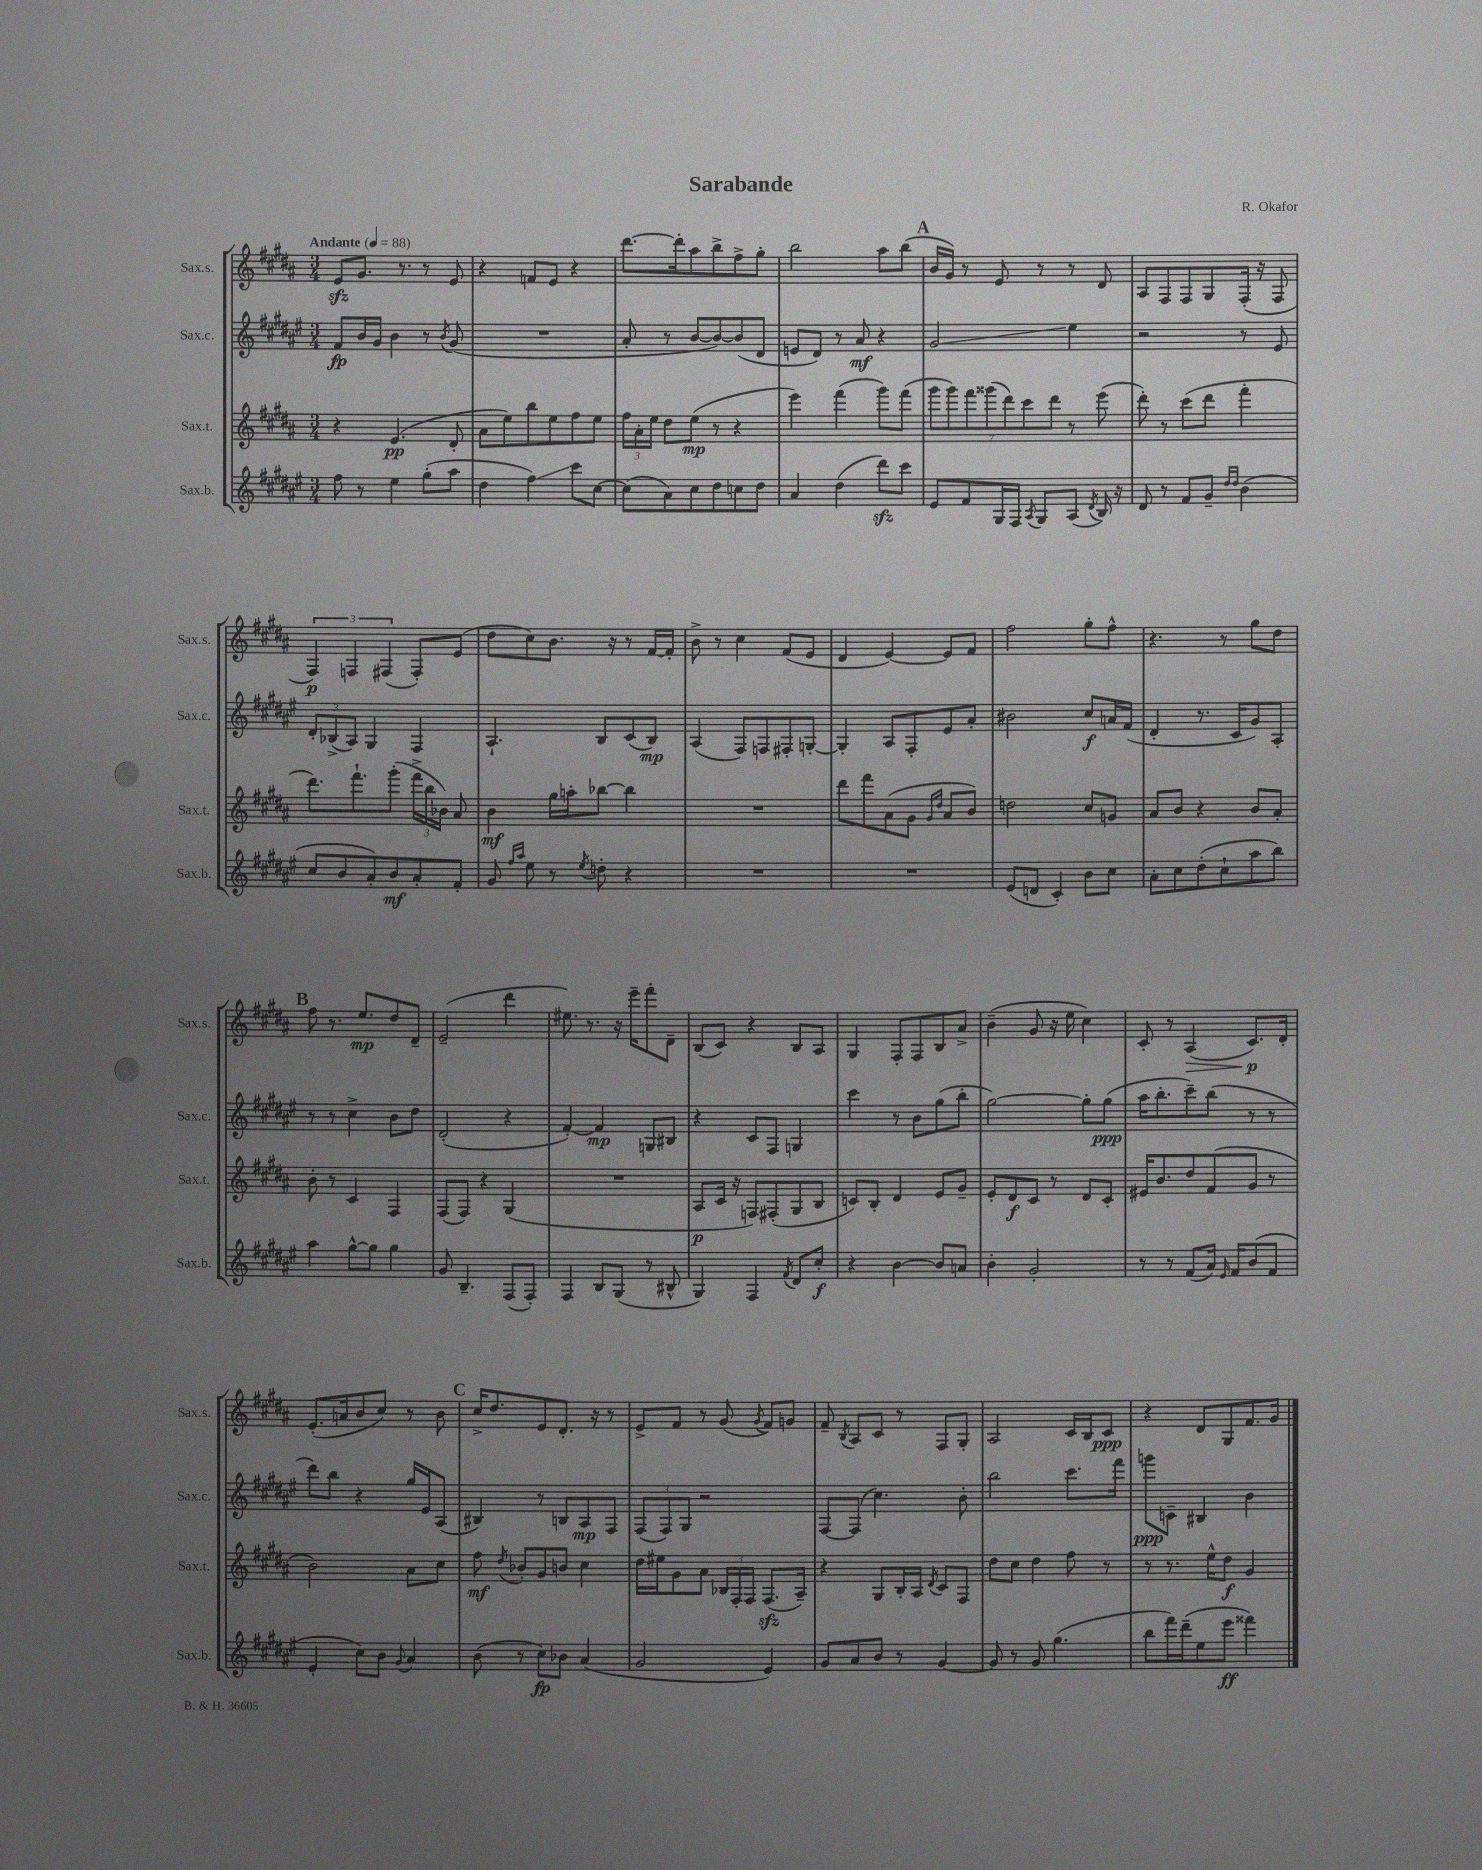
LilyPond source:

\header { title = "Sarabande" composer = "R. Okafor" }
<<
\new StaffGroup <<
\new Staff = "s0" \with { instrumentName = "Sax.s." shortInstrumentName = "Sax.s." } {
    \clef treble \key b \major \numericTimeSignature \time 3/4 \tempo "Andante" 4 = 88
    \autoBeamOff e'8[\sfz gis'8.] r8. r8 e'8 |
    r4 f'8[ e'8] r4 |
    dis'''8.[~ dis'''16-. ais''8 b''8-> fis''8-> gis''8]-. |
    b''2 ais''8[ b''8]( |
    \mark \markup { \bold "A" } b'16[ gis'16]) r8 e'8 r8 r8 dis'8 |
    ais8[ fis8 fis8 gis8 fis16]-.( r16 fis8 |
    \tuplet 3/2 { fis4\p) f4 fis4( } fis8[-.) e'8]( |
    dis''8[ cis''8) b'8.] r16 r8 fis'16[~ fis'16]-. |
    b'8-> r8 cis''4 fis'8[( e'8] |
    dis'4 e'4~) e'8[ fis'8] |
    fis''2 gis''8[-. fis''8]-^ |
    r4. r8 gis''8[ dis''8] |
    \mark \markup { \bold "B" } fis''8 r8. e''8.[\mp dis''8 dis'8]-- |
    e'2--( dis'''4 |
    eis''8.) r8. r16 e'''16[-- fis'''8-. dis'8]-- |
    b8[( cis'8]) r4 b8[ ais8] |
    gis4 fis8[-. fis8 b8 ais'8]-> |
    b'4--( gis'8 r16 e''16 cis''4) |
    cis'8-. r8 ais4\>( cis'8.[\p\!) dis'16]-. |
    e'8.[-.( a'16 b'8 cis''8]) r8 b'8 |
    \mark \markup { \bold "C" } cis''16[-> dis''8. e'8 dis'8.]-. r16 r8 |
    e'8[-> fis'8] r8 gis'8( \acciaccatura { gis'8 } fis'8[) g'8] |
    fis'8-- \acciaccatura { b8 } ais8[ cis'8] r8 fis8[ gis8]-. |
    ais2 cis'16[ b16 cis'8]\ppp |
    r4 dis'8[ gis8 fis'8. gis'16] \bar "|." |
}
\new Staff = "s1" \with { instrumentName = "Sax.c." shortInstrumentName = "Sax.c." } {
    \clef treble \key fis \major \numericTimeSignature \time 3/4
    \autoBeamOff fis'8[\fp b'16 gis'16] b'4 r8 \acciaccatura { b'8 } gis'8( |
    R2. |
    ais'8-. r8 b'8[~ b'8~) b'8( dis'8] |
    e'8[ dis'8]) r8 ais'8\mf r4 |
    \mark \markup { \bold "A" } gis'2\glissando eis''4 |
    r2 r8 eis'8 |
    \tuplet 3/2 { dis'8[-. bes8->( ais8]) } gis4 fis4 |
    ais4.-! b8[ cis'8( b8]\mp) |
    ais4( fis8[) f8 fis8-. g8]~-. |
    g4-. ais8[ fis8-. eis'8 ais'8]-. |
    bis'2 cis''8[\f a'16 fis'16]( |
    dis'4-. r8. cis'16[ gis'8) ais8]-. |
    \mark \markup { \bold "B" } r8 r8 cis''4-> b'8[ dis''8] |
    dis'2-.( r4 |
    fis'4~-.) fis'4\mp g8[ bis8] |
    r4 cis'8[ fis8] g4 |
    cis'''4 r8 b'8[ gis''8( b''8]-. |
    gis''2~) gis''8[-. gis''8]\ppp( |
    ais''16[ b''8.-. cis'''8--) b''8]( r8 r8 |
    dis'''8[) b''8] r4 gis''16[ eis'16 ais8]( |
    \mark \markup { \bold "C" } bis4) r8 b8[ ais8\mp fis8] |
    \tuplet 3/2 { fis8[( fis8) gis8] } r2 |
    fis8[~ fis8]( cis''4.) b'8-. |
    b''2 cis'''8.[ fis'''16] |
    g'''8[\ppp c'8]-- bis4 b'4 \bar "|." |
}
\new Staff = "s2" \with { instrumentName = "Sax.t." shortInstrumentName = "Sax.t." } {
    \clef treble \key b \major \numericTimeSignature \time 3/4
    \autoBeamOff r4 e'4.\pp( dis'8-. |
    ais'8[ e''8) b''8 e''8 fis''8 e''8] |
    \tuplet 3/2 { fis''16[ ais'16-. e''16] } dis''8[ e''8]\mp( r8 r4 |
    e'''4) fis'''4( gis'''8[) fis'''8]( |
    \mark \markup { \bold "A" } \tuplet 7/4 { gis'''8[ gis'''8) fis'''8 gisis'''8( dis'''8) cis'''8 dis'''8] } r8 e'''8( |
    dis'''8-.) r8 cis'''8[( dis'''8] fis'''4-. |
    dis'''8.[) fis'''8.-! gis'''8]-.( \tuplet 3/2 { fis'''16[-> b''16 bes'16]) } ais'8 |
    b'4\mf gis''16[ a''16-. bes''8]~ bes''4 |
    R2. |
    dis'''8[ fis'''8 ais'8( gis'8] \grace { gis'16[ dis''16] } ais'8[ b'8]) |
    d''2 cis''8[ g'8] |
    ais'8[ b'8] r4 b'8[ ais'8]-. |
    \mark \markup { \bold "B" } b'8-. r8 cis'4 fis4 |
    fis8[( fis8]) r4 gis4( |
    R2. |
    ais8[\p cis'16] r16 f8[) fis8-.( gis8 b8] |
    c'8[) b8]-. dis'4 e'8[ gis'8]-- |
    e'8[-. dis'8\f cis'8] r8 dis'8[ cis'8]-. |
    eis'16[ b'8. dis''8 fis'8( gis'8] r8 |
    b'2) ais'8[ cis''8] |
    \mark \markup { \bold "C" } fis''8\mf \acciaccatura { dis''8 } bes'8[-. gis'8 b'8] cis''4 |
    dis''16[ eis''16 gis'8 ais'8] \tuplet 3/2 { bes16[ fis16-. fis16] } fis8.[\sfz( ais16]--) |
    r4 gis8[ b16-. ais16] \acciaccatura { dis'8 } cis'8[ fis8] |
    dis''8[ cis''8] dis''4 fis''8 r8 |
    r8 r8. e''16[-^ dis''8]\f gis'4 \bar "|." |
}
\new Staff = "s3" \with { instrumentName = "Sax.b." shortInstrumentName = "Sax.b." } {
    \clef treble \key fis \major \numericTimeSignature \time 3/4
    \autoBeamOff fis''8 r8 eis''4 gis''8[-.( ais''8] |
    dis''4 fis''4\glissando) cis'''8[ cis''8]~ |
    cis''8[( ais'8) cis''8 dis''8 c''8 dis''8] |
    ais'4 dis''4( dis'''8[\sfz) cis'''8] |
    \mark \markup { \bold "A" } eis'8[ fis'8 gis16 fis16] \acciaccatura { ais8 } gis8[ ais8]( \acciaccatura { dis'8 } b16) r16 |
    dis'8 r8 fis'8[ gis'8]-- \grace { dis''16[ dis''16] } b'4( |
    cis''8[ b'8 ais'8-.) b'8\mf ais'8-. fis'8]-. |
    gis'8 \grace { fis''16[ ais''16] } eis''8 r8 \acciaccatura { eis''8 } d''8-. r4 |
    R2. |
    R2. |
    eis'8[( d'8] cis'4-.) b'8[ cis''8] |
    ais'8[-. cis''8 dis''8-.( cis''8-! ais''8 b''8]) |
    \mark \markup { \bold "B" } ais''4 gis''8[~-^ gis''8] gis''4 |
    gis'8 b4.-- fis8[( fis8]-.) |
    fis4 b8[ gis8]( r8 bis8-^ |
    gis4) fis4 \acciaccatura { fis'8 } dis'8[ cis''8]-.\f |
    r4 b'4~ b'8[ a'8] |
    b'4-. gis'2-. |
    r8 r8 fis'8[( ais'16]) \grace { eis'16 } fis'16[ b'8( fis'8] |
    eis'4-. cis''8[) b'8] \appoggiatura { gis'8 } ais'4 |
    \mark \markup { \bold "C" } b'8( r8 cis''8[\fp) bes'8] ais'4( |
    gis'2 eis'4) |
    gis'8[ ais'8 b'8] r8 gis'4~ |
    gis'8 r8 gis'8 gis''4.( |
    b''8[ fis'''16) dis'''16--( eis''8 eis'''8]\ff fisis'''4) \bar "|." |
}
>>
>>
\layout { \context { \Score \remove "Bar_number_engraver" } }
